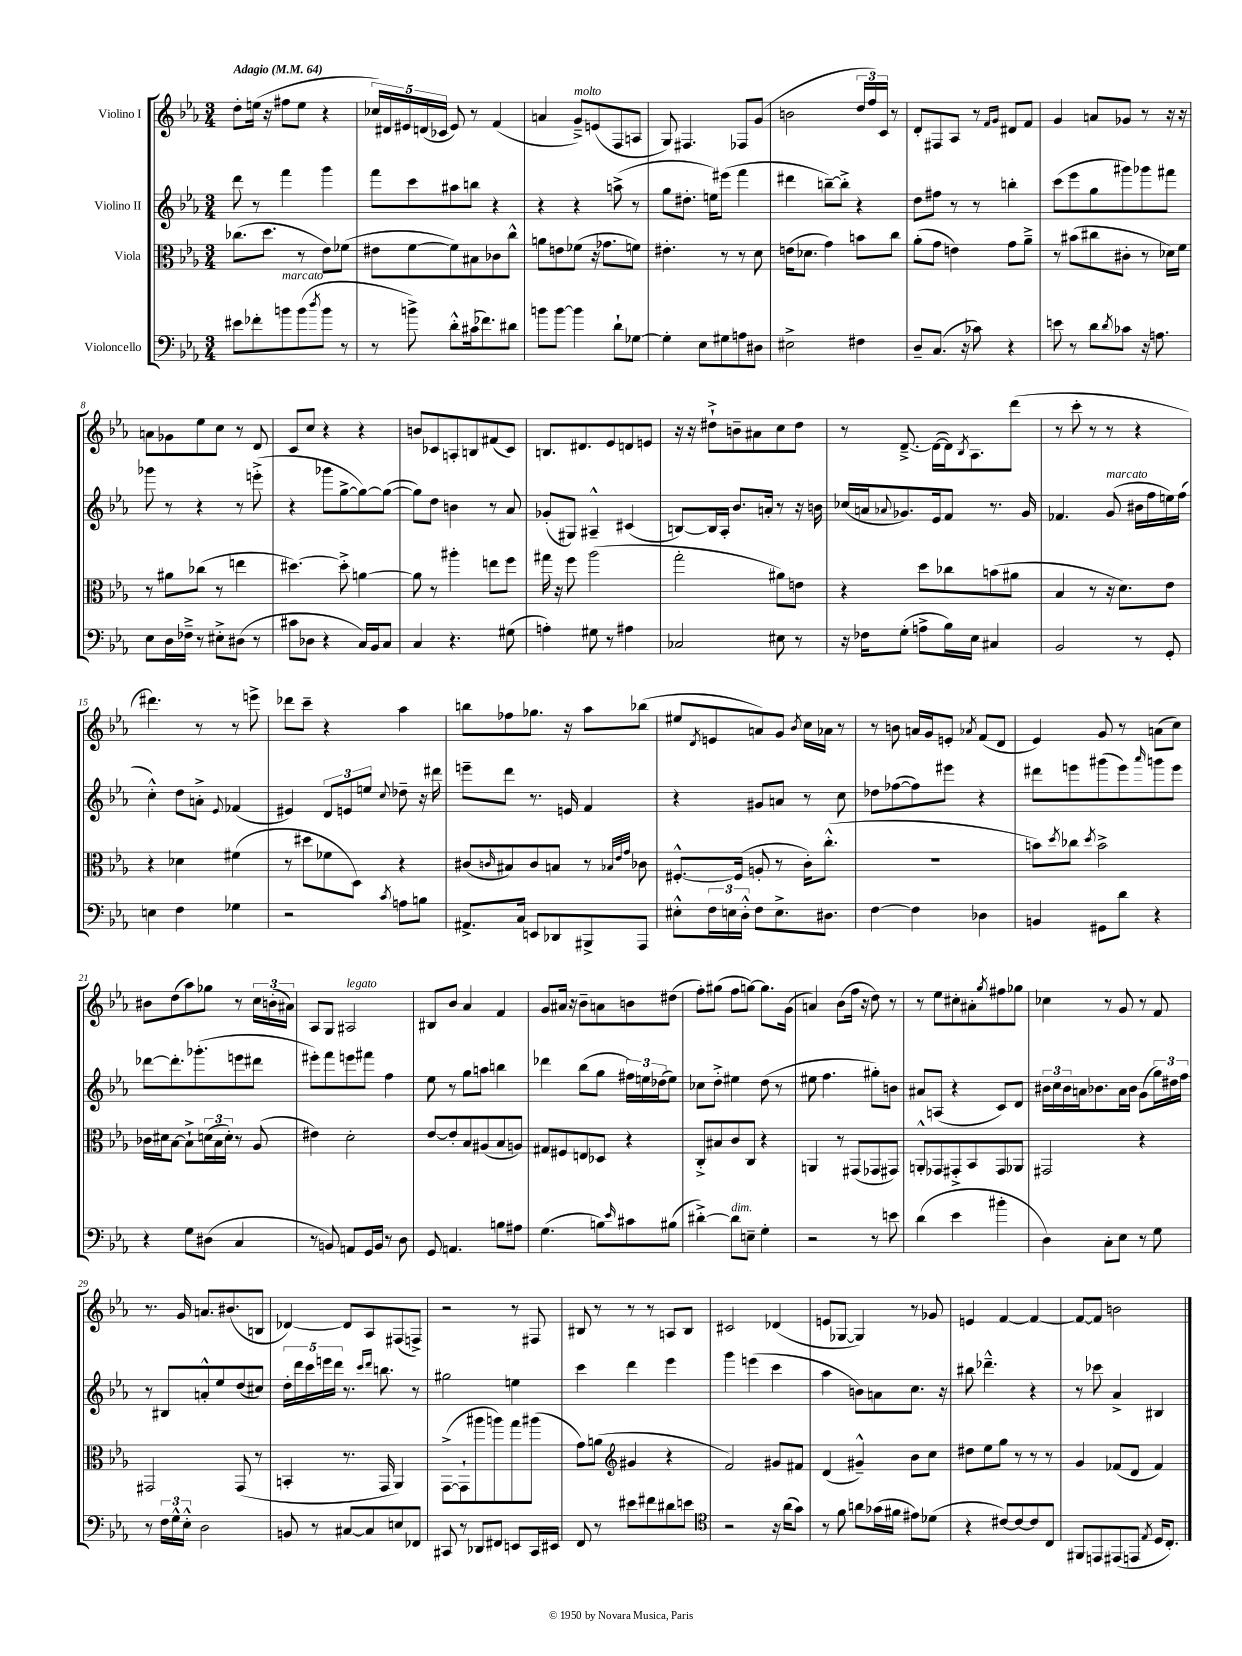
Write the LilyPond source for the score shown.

<<
\new StaffGroup <<
\new Staff = "s0" \with { instrumentName = "Violino I" } {
    \clef treble \key ees \major \numericTimeSignature \time 3/4 \tempo "Adagio" 4 = 64
    d''8-. e''16( r16 fis''8 e''8 r4 |
    \tuplet 5/4 { ces''16) dis'16 eis'16 d'16( ces'16 } eis'8) r8 f'4( |
    a'4 g'8--->^\markup { \italic "molto" }) e'8( f8 a8 |
    g8) fis4. fes8 g'8( |
    b'2 \tuplet 3/2 { d''16 f''16) c'16 } r8 |
    d'8-. fis8 aes8 r8 \grace { f'16 g'16 } dis'8 f'8 |
    g'4 a'8 ges'8 r8 r16 r16 |
    a'8 ges'8 ees''8 c''8 r8 d'8 |
    c'8 c''8 r4 r4 |
    b'8 ces'8 a8-. b8 fis'8( ces'8) |
    b8. dis'8. ees'8 d'8 e'8 |
    r16 r16 dis''8-!-> b'8-- ais'8 c''8 dis''8 |
    r8 d'8.~---> d'16~( d'16) \acciaccatura { bes8 } aes8. d'''8( |
    r8 c'''8-. r8 r8 r4 |
    dis'''4.) r8 r8 e'''8-> |
    des'''8 c'''8-- r4 aes''4 |
    b''8 fes''8 ges''8. r16 aes''8 bes''8( |
    eis''8 \acciaccatura { d'8 } e'8 a'8) g'8 \acciaccatura { bes'8 } c''16 aes'16 r8 |
    r8 b'8 a'16 g'16 e'8-. \acciaccatura { aes'8 } f'8( d'8 |
    ees'4) g'8 r8 a'8( c''8) |
    bis'8 d''8( aes''8) ges''8 r8 \tuplet 3/2 { c''16 b'16-.( ais'16) } |
    aes8 g8 ais2^\markup { \italic "legato" } |
    bis8 bes'8 aes'4 f'4 |
    g'8 ais'16 r16 bes'8-- a'8 b'8 dis''8( |
    f''8-.) gis''8( f''8 g''8~) g''8. g'16( |
    a'4) bes'8( f''16 r16 d''8) r8 |
    r8 ees''8 cis''8-. ais'8-. \acciaccatura { g''8 } fis''8 ges''8 |
    ces''4 r8 g'8 r8 f'8 |
    r8. g'16 a'8. bis'8.( b8 |
    des'4~) des'8 aes8 fis8( f8->) |
    r2 r8 fis8 |
    bis8 r8 r8 r8 a8 bis8 |
    cis'2 des'4( |
    e'8 ges8~ ges4) r8 ges'8 |
    e'4 f'4~ f'4~ |
    f'8~ f'8 b'2 \bar "|." |
}
\new Staff = "s1" \with { instrumentName = "Violino II" } {
    \clef treble \key ees \major \numericTimeSignature \time 3/4
    d'''8 r8 f'''4 g'''4 |
    f'''8 c'''8 ais''8 b''8 r4 |
    r4 r4 a''8->( r8 |
    g''8 dis''8.-. e''16) eis'''8( f'''4 |
    dis'''4 b''8~--) b''8-.-> r4 |
    d''8 fis''8 r8 r8 b''4-. |
    c'''8( ees'''8 g''8 gis'''8) ges'''8 fis'''8 |
    ges'''8 r8 r4 r8 e'''8-.->( |
    r4 ges'''8 g''8~-> g''8~) g''8~( |
    g''8) d''8 b'4 r8 aes'8 |
    ges'8-.( gis8) ais4---^ cis'4( |
    b8~) b16 aes16-. bes'8. a'16-. r8 r16 b'16 |
    ces''16( a'16 \appoggiatura { aes'8 } ges'8.) ees'16 f'8 r8. ges'16 |
    fes'4. g'8^\markup { \italic "marcato" }( bis'16 f''16 e''16) f''16( |
    c''4-.-^) d''8 a'8-.-> \appoggiatura { ees'8 } fes'4( |
    eis'4) \tuplet 3/2 { d'8 e'8 e''8 } \appoggiatura { c''8 } des''8-- r16 dis'''16 |
    e'''8-- d'''8 r8. e'16 f'4 |
    r4 gis'8 a'8 r8 c''8 |
    des''8 fes''8~( fes''8) eis'''8 r4 |
    dis'''8 e'''8 gis'''8( e'''8) \grace { aes'''16 } g'''8 e'''8 |
    des'''8~ des'''8.-. ges'''8.-.( e'''8 dis'''8 |
    eis'''8-.) f'''8 e'''8 fis'''8 f''4 |
    ees''8 r8 g''8 a''8 b''4 |
    des'''4 bes''8( g''8 \tuplet 3/2 { fis''16) e''16 des''16( } e''8) |
    ces''8 d''8-.-> eis''4 d''8( r8 |
    eis''8 f''4. gis''8-.) b'8 |
    ais'8 a8( r4 c'8) d'8 |
    \tuplet 3/2 { bis'16 c''16 bis'16 } a'16 bes'8. a'16 bes'16 g'8( \tuplet 3/2 { g''16) dis''16 f''16 } |
    r8 bis8 a'8-.-^ ees''8 d''8( cis''8) |
    \tuplet 5/4 { d''16-. d'''16 c'''16 e'''16 d'''16 } r8. \grace { c'''16 d'''16 } b''8. r8 |
    gis''2 e''4 |
    c'''4 d'''4 ees'''4 |
    g'''4 e'''4( c'''4 |
    aes''4 b'8) a'8 c''8. r16 |
    bis''8 des'''4.---^ r4 |
    r8 ces'''8 aes'4-> bis4 \bar "|." |
}
\new Staff = "s2" \with { instrumentName = "Viola" } {
    \clef alto \key ees \major \numericTimeSignature \time 3/4
    ces''8.( d''8. r8 ees'8) fes'8( |
    eis'8 f'8~ f'8) bis8 ces'8 c''8-^ |
    a'8 e'8 fes'8( r16 ges'8. f'8) |
    eis'4.-. r8 r8 d'8 |
    e'16( des'8. g'4) b'8 c''8 |
    aes'8-.( g'8 e'4) g'8 aes'8---> |
    r8 bis'8( cis''8 cis'8-. r8 des'16) f'16 |
    r8 ais'8 ces''8( r8 e''4 |
    dis''4.~) dis''8-.-> a'4~ |
    a'8 r8 ais''4-. e''8 f''8 |
    gis''16 r16 f''8 aes''2( |
    g''2-. ais'8) e'8 |
    r4 d''8 ces''8 b'8( ais'8 |
    bes4 r8 r16 d'8.) ees'8 |
    r4 des'4 fis'4( |
    r8 dis''8 fes'8 d8) r4 |
    cis'8( \grace { c'16 } bis8) c'8 b8 r8 \grace { bes32 ees'32 g'32 } ces'8 |
    fis8.~-.-^ fis16( a8-. r8 c'16-.) c''8.-.-^( |
    R2. |
    b'8) \acciaccatura { d''8 } ces''8 \acciaccatura { d''8 } b'2-> |
    ces'16 dis'16 bes8~ bes8-!-> \tuplet 3/2 { d'16( bes16 d'16-.) } r8 aes8( |
    eis'4) d'2-. |
    ees'8~ ees'8-. bes8 ais8( bes8 a8) |
    gis8 fis8 e8 des8 r4 |
    c8-.-> bis8 c'8 c8 r4 |
    a,4 r8 gis,8( ges,8 gis,8) |
    a,8-.-^ ges,8 gis,8-.-> bes,8 gis,8 aes,8 |
    gis,2 r4 |
    gis,2 gis,8( r8 |
    b,4-. r8. g,16 aes,4) |
    g,8~->( g,8-! ais''8 a''8) g''8 ais''8( |
    g'8) a'8( \clef treble gis'4 r4 |
    f'2) gis'8 fis'8 |
    d'4( gis'4---^) bes'8 c''8 |
    dis''8 ees''8 g''8 r8 r8 r8 |
    g'4 fes'8( d'8 fes'4) \bar "|." |
}
\new Staff = "s3" \with { instrumentName = "Violoncello" } {
    \clef bass \key ees \major \numericTimeSignature \time 3/4
    eis'8 fes'8-. b'8^\markup { \italic "marcato" } b'8( \acciaccatura { d''8 } b'8 r8 |
    r8 b'8->) d'8-.-^ cis'16( fes'8.) dis'8 |
    b'8 b'8~ b'4 d'8-! ges8~ |
    ges4-. ees8 gis8 a8 dis8 |
    eis2-> fis4 |
    d8-- c8.( r16 ces'8) r4 |
    e'8 r8 d'8 \acciaccatura { d'8 } ces'8 r16 a8. |
    ees8 d16 fes16---> r8 eis8-.-> dis8( r8 |
    cis'8 des8 r4 c16) bes,16 c8 |
    c4 r4. gis8( |
    a4-.) gis8 r8 ais4 |
    ces2 eis8 r8 |
    r16 fes16 g8-.( a8-> bes16) ees16 cis4 |
    bes,2 r8 g,8-. |
    e4 f4 ges4 |
    r2 \acciaccatura { c'8 } a8 b8 |
    ais,8.-> c16 e,8 des,8 bis,,8-> aes,,8 |
    eis8-.-^ \tuplet 3/2 { f16 e16 d16-.-^ } f8 e8.-> dis8. |
    f4~ f4 des4 |
    b,4 gis,8 d'8 r4 |
    r4 g8 dis8( c4 |
    r8 b,8) a,8 g,16 b,16 r8 d8 |
    g,8 a,4. b8 ais8 |
    g4.( b8) \grace { ees'16 } cis'8 bis8( |
    dis'4~-.->) dis'8^\markup { \italic "dim." } e8-- g4-. |
    r2 r8 e'8 |
    d'4( ees'4 bis'4-. |
    d4) c8-. ees8 r8 g8 |
    r8 \tuplet 3/2 { f16 g16-^ ees16-.-^ } d2 |
    b,8 r8 cis8~ cis8 e8 fes,8 |
    cis,8 r8 des,8 fis,8 e,8 cis,16 eis,16 |
    f,8 r8 eis'8 fis'8 dis'8 e'8 |
    \clef tenor r2 r16 aes'16( g'8) |
    r8 f'8 a'8 ges'16( fis'16 eis'8) des'8( |
    r4 cis'8~) cis'8~ cis'8 c8 |
    fis,8 e,8 eis,8( e,8 \acciaccatura { ees8 } d16 c8.-.) \bar "|." |
}
>>
>>
